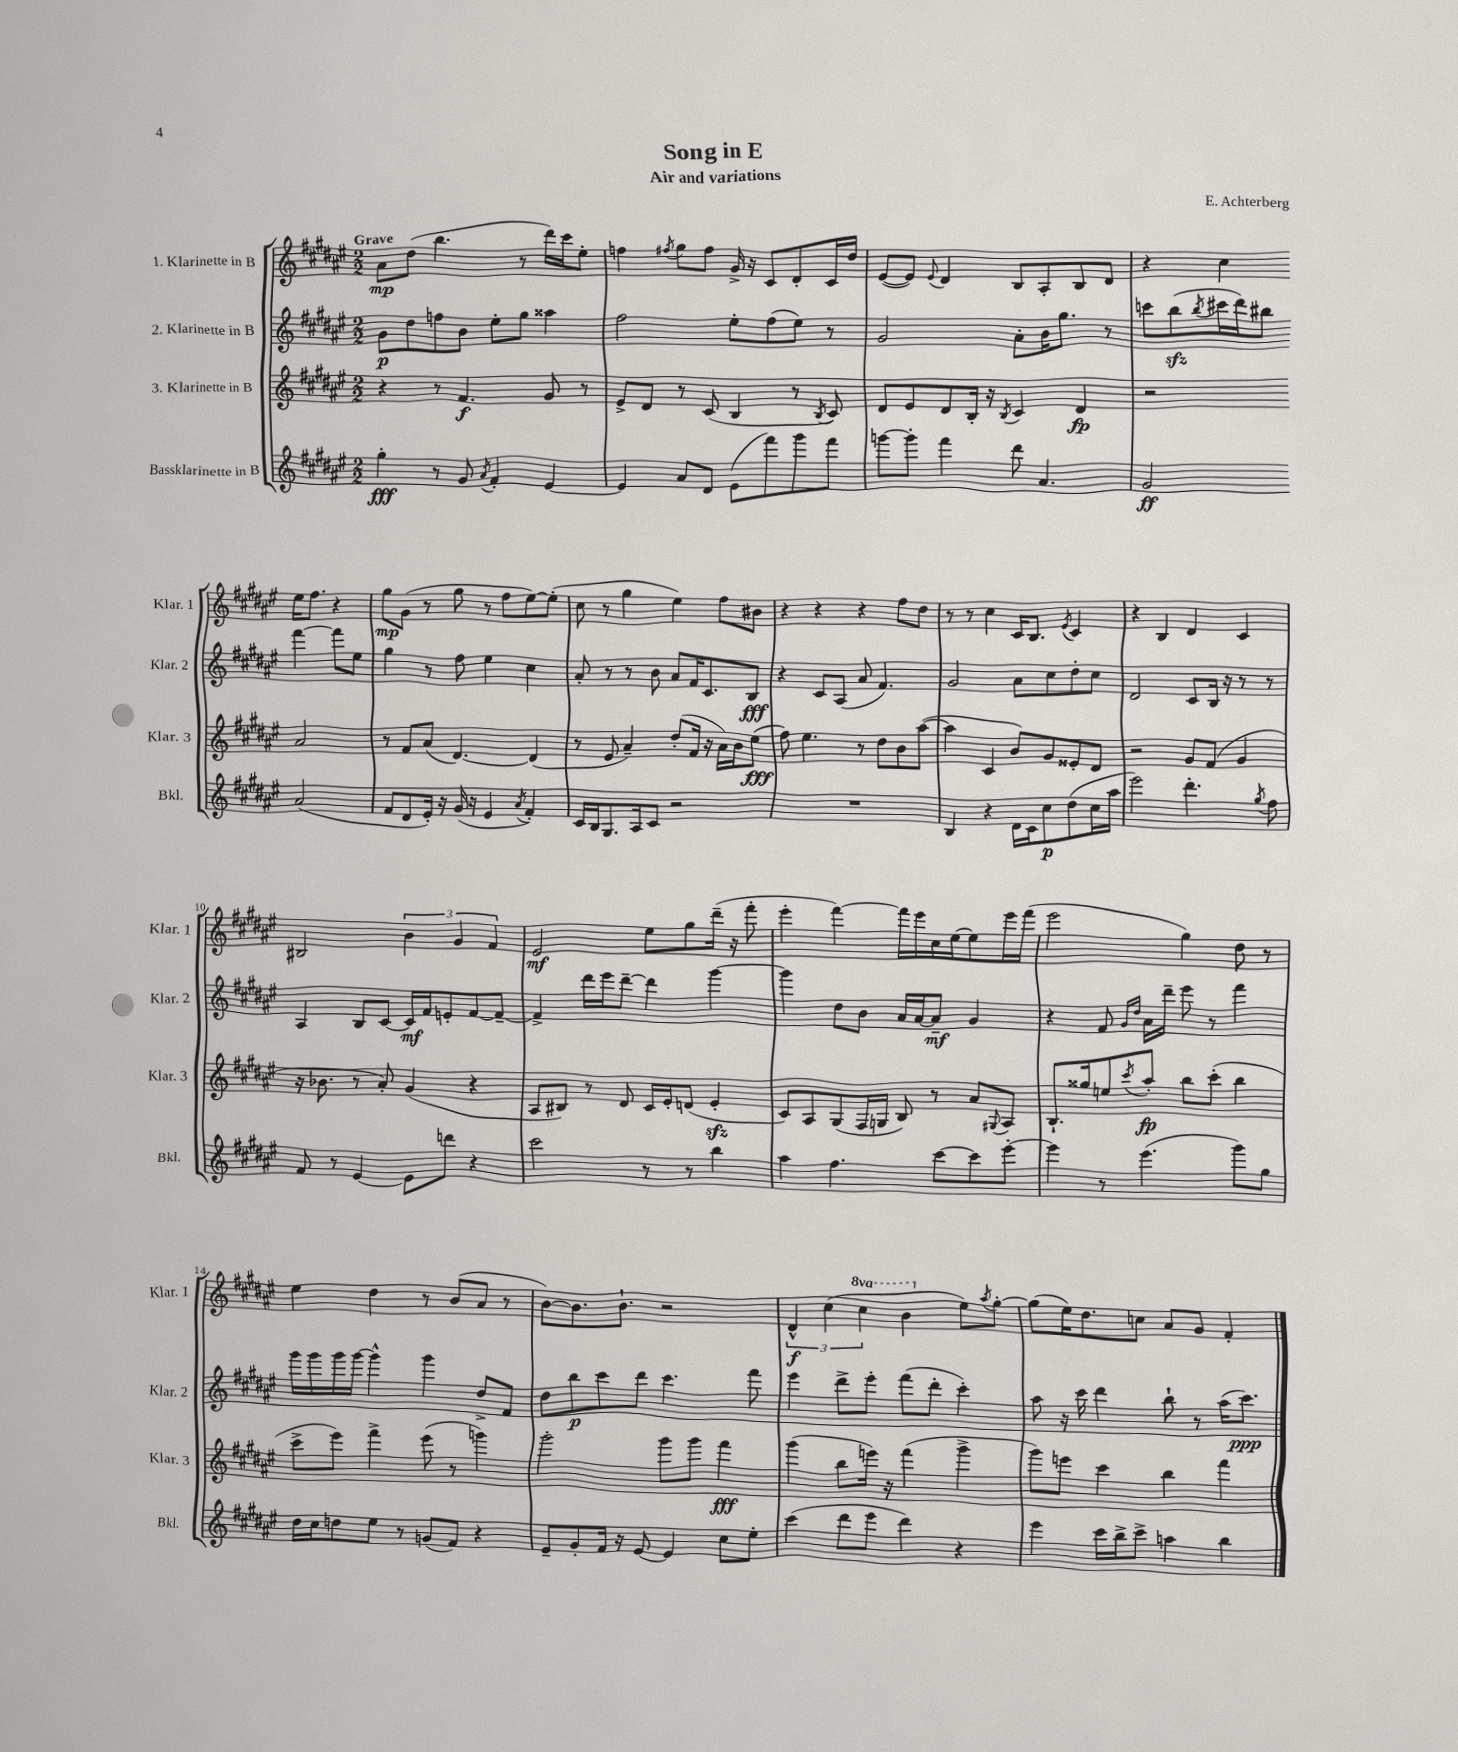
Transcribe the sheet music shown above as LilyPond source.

\header { title = "Song in E" composer = "E. Achterberg" subtitle = "Air and variations" }
<<
\new StaffGroup <<
\new Staff = "s0" \with { instrumentName = "1. Klarinette in B" shortInstrumentName = "Klar. 1" } {
    \clef treble \key fis \major \numericTimeSignature \time 2/2 \set Staff.ottavationMarkups = #ottavation-simple-ordinals \tempo "Grave"
    ais'8\mp dis''8( b''4. r8 dis'''16) cis'''16 eis''8-. |
    f''4 \acciaccatura { fis''8 } gis''8 fis''8 gis'16-> r16 cis'8 dis'8-. cis'16 dis''16 |
    eis'8~( eis'8) \appoggiatura { eis'8 } dis'4 b8 ais8-. b8 dis'8 |
    r4 cis''4 eis''16 fis''8. r4 |
    gis''8\mp gis'8( r8 gis''8 r8 fis''8 eis''8~) eis''8-.( |
    cis''8 r8 gis''4 eis''4) fis''8 bis'8 |
    r4 r4 r4 fis''8 dis''8 |
    r8 r8 cis''4 cis'16 b8. \acciaccatura { eis'8 } cis'4 |
    r4 b4 dis'4 cis'4 |
    bis2 \tuplet 3/2 { b'4 gis'4 fis'4 } |
    eis'2\mf eis''8 gis''8 dis'''16--( r16 fis'''8-. |
    eis'''4-. fis'''4~) fis'''16 eis'''16 cis''16 eis''16~ eis''8 eis'''16 fis'''16( |
    eis'''2 gis''4) dis''8 r8 |
    eis''4 dis''4 r8 b'8( ais'8 r8 |
    b'8~) b'8. b'8.-! r2 |
    \tuplet 3/2 { dis'4-^\f cis''4( \ottava #1 cis'''4 } b''4 \ottava #0 eis''8) \acciaccatura { ais''8 } gis''8~-. |
    gis''8( eis''16) dis''8. c''8 ais'8 gis'8 fis'4-. \bar "|." |
}
\new Staff = "s1" \with { instrumentName = "2. Klarinette in B" shortInstrumentName = "Klar. 2" } {
    \clef treble \key fis \major \numericTimeSignature \time 2/2
    gis'8\p dis''8 f''8 b'8 eis''8-. gis''8 aisis''4 |
    fis''2 eis''8-. fis''8( eis''8) r8 |
    gis'2 ais'8-. b'16 gis''8. r8 |
    c'''8 b''8\sfz( \acciaccatura { b''8 } cis'''16 dis'''16) bis''8 fis'''4~ fis'''8 eis''8 |
    gis''4 r8 fis''8 eis''4 cis''4 |
    ais'8-. r8 r8 b'8 ais'8 fis'16 cis'8. b8\fff |
    r4 cis'8 ais8( ais'8 fis'4.) |
    gis'2 ais'8 cis''8 dis''8-. cis''8 |
    dis'2 cis'8 b16 r16 r8 r8 |
    ais4 b8 cis'8~ cis'16\mf fis'16 e'8-. fis'8~ fis'8~-- |
    fis'4-> dis'''16 eis'''16 dis'''8~-- dis'''4 gis'''4~ |
    gis'''4 dis''8 b'8 ais'16 ais'16~ ais'8--\mf gis'4 |
    r4 fis'8 \grace { gis'16 dis''16 } ais'16 dis'''16-- eis'''8 r8 fis'''4 |
    gis'''16 gis'''16 gis'''16 gis'''16~ gis'''4-^ gis'''4 dis''8-> fis'8 |
    dis''8 b''8\p cis'''8 dis'''8 cis'''4. fis'''8 |
    eis'''4 dis'''8-> eis'''8-. fis'''8( dis'''8-. cis'''4-.) |
    ais''8 r16 cis'''16 dis'''4 b''8-! r8 ais''16( cis'''8.\ppp) \bar "|." |
}
\new Staff = "s2" \with { instrumentName = "3. Klarinette in B" shortInstrumentName = "Klar. 3" } {
    \clef treble \key fis \major \numericTimeSignature \time 2/2
    r4 r8 fis'4.\f gis'8 r8 |
    eis'8-> dis'8 r8 cis'8( b4 r8 \acciaccatura { b8 } cis'8) |
    dis'8 eis'8 dis'8 b16-. r16 \acciaccatura { b8 } cis'4 dis'4\fp |
    r2 ais'2 |
    r8 fis'8 ais'8( dis'4.~) dis'4( |
    r8 eis'8 ais'4--) dis''8-.( fis'16 r16 ais'16) b'16 eis''8\fff( |
    fis''8) eis''4. r8 dis''8 b'8 ais''8~( |
    ais''4 cis'4 b'8) gis'8 eisis'8-. dis'8 |
    r2 gis'8 fis'8( gis'4 |
    r16 bes'8. r8 ais'8-.) gis'4( r4 |
    ais8 bis8) r8 dis'8 cis'16 eis'16-. d'8( eis'4-.\sfz |
    cis'8) ais8 gis8( fis16 g16 b8) r8 ais'8 \appoggiatura { gis8 } ais8 |
    b8.-! gisis''16 e''8 \acciaccatura { cis'''8 } ais''8-.\fp b''8 cis'''8-.( b''4 |
    cis'''8-> eis'''8) fis'''4-> eis'''8( r8 g'''4) |
    gis'''2-. gis'''8 gis'''8 fis'''4\fff |
    gis'''4( b''8 e'''16) r16 fis'''4( gis'''4-> |
    gis'''8) e'''8 cis'''4 b''4 fis'''4 \bar "|." |
}
\new Staff = "s3" \with { instrumentName = "Bassklarinette in B" shortInstrumentName = "Bkl." } {
    \clef treble \key fis \major \numericTimeSignature \time 2/2
    gis''4-.\fff r8 gis'8 \acciaccatura { ais'8 } fis'4-. eis'4~ |
    eis'4 ais'8 dis'8 eis'8( fis'''8) gis'''8 fis'''8 |
    g'''8~ g'''8-. fis'''4 dis'''8 ais'4. |
    gis'2\ff ais'2( |
    fis'8 dis'8 eis'16-.) r16 gis'16( r16 eis'4 \acciaccatura { ais'8 } fis'4-.) |
    cis'16 b16 gis8. ais16 cis'8 r2 |
    R1 |
    b4 r4 dis'16 cis'16 cis''8\p dis''8( cis''16 ais''16 |
    eis'''2) dis'''4.-. \acciaccatura { gis''8 } fis''8 |
    fis'8 r8 eis'4~ eis'8 d'''8 r4 |
    cis'''2 r8 r8 b''4 |
    ais''4 fis''4. cis'''8~ cis'''8 eis'''8~-. |
    eis'''4 r8 eis'''4.( gis'''8) gis''8 |
    dis''16 cis''16 d''8 eis''8 r8 g'8( fis'8) r4 |
    eis'8-- gis'8-. fis'16 r16 eis'8~ eis'4 cis''8 eis''8-. |
    cis'''4( dis'''8 eis'''8 dis'''4) r4 |
    eis'''4 cis'''16 b''16-> cis'''8-> a''4 b''4 \bar "|." |
}
>>
>>
